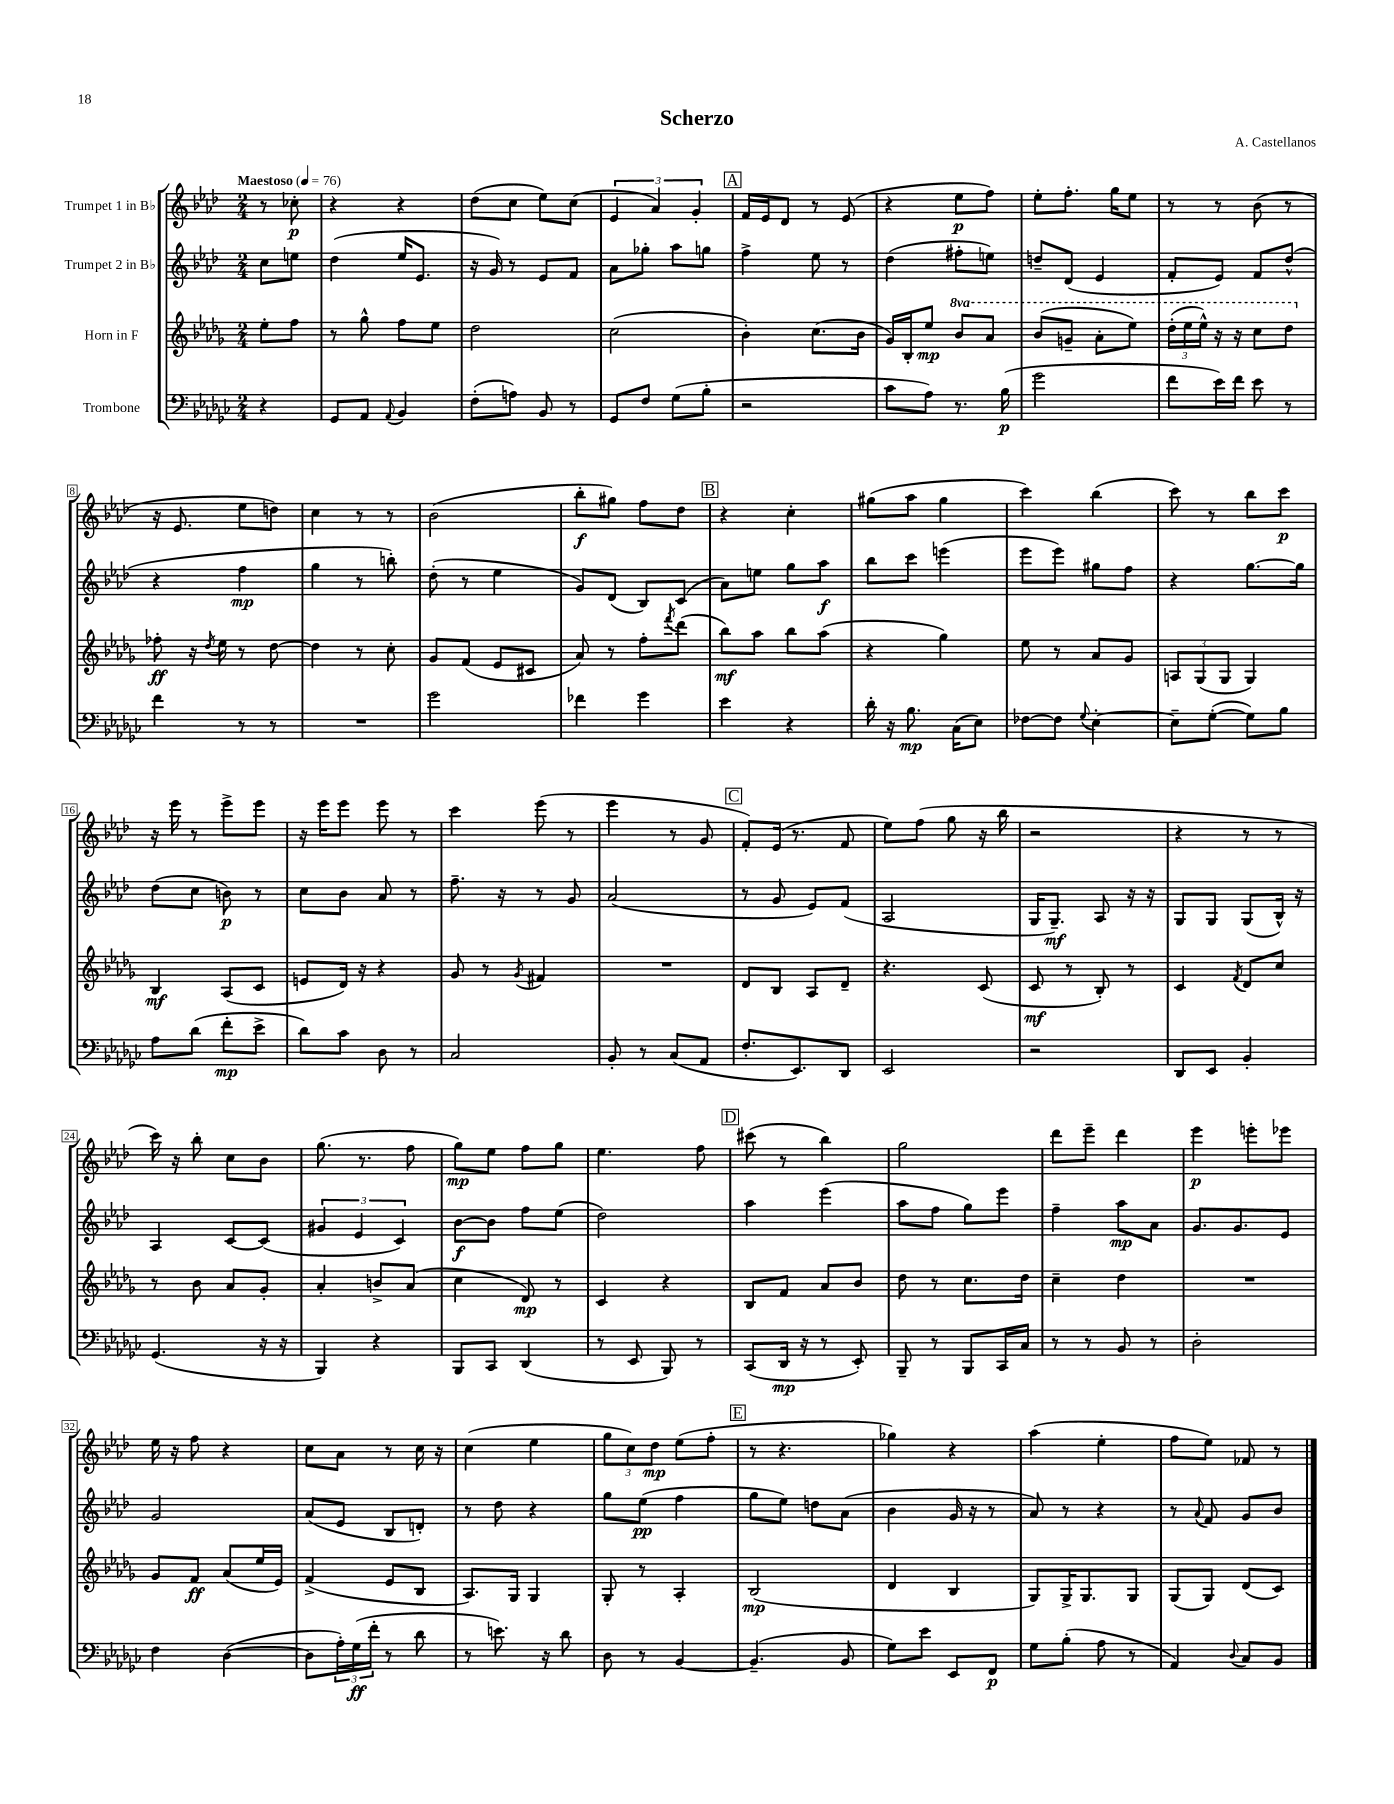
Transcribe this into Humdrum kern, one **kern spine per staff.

**kern	**dynam	**kern	**dynam	**kern	**dynam	**kern	**dynam
*part4	*part4	*part3	*part3	*part2	*part2	*part1	*part1
*staff4	*staff4	*staff3	*staff3	*staff2	*staff2	*staff1	*staff1
*I"Trombone	*	*I"Horn in F	*	*I"Trumpet 2 in B♭	*	*I"Trumpet 1 in B♭	*
*clefF4	*	*clefG2	*	*clefG2	*	*clefG2	*
*k[b-e-a-d-g-c-]	*	*k[b-e-a-d-g-]	*	*k[b-e-a-d-]	*	*k[b-e-a-d-]	*
*M2/4	*	*M2/4	*	*M2/4	*	*M2/4	*
*MM76	*	*MM76	*	*MM76	*	*MM76	*
=	=	=	=	=	=	=	=
!	!	!	!	!	!	!LO:TX:a:B:t=Maestoso	!
4r	.	8ee-'\L	.	8cc\L	.	8r	.
.	.	8ff\J	.	8een\J	.	8cc-X'\	p
=1	=1	=1	=1	=1	=1	=1	=1
8GG-/L	.	8r	.	(4dd-\	.	4r	.
8AA-/J	.	8gg-^^\	.	.	.	.	.
8qqAA-/	.	.	.	.	.	.	.
4BB-/	.	8ff\L	.	16ee-/KL	.	4r	.
.	.	.	.	8.e-/J	.	.	.
.	.	8ee-\J	.	.	.	.	.
=2	=2	=2	=2	=2	=2	=2	=2
(8F'\L	.	2dd-\	.	16r	.	(8dd-\L	.
.	.	.	.	16g/)	.	.	.
8An\J)	.	.	.	8r	.	8cc\J	.
8BB-/	.	.	.	8e-/L	.	8ee-\L)	.
8r	.	.	.	8f/J	.	(8cc\J	.
=3	=3	=3	=3	=3	=3	=3	=3
8GG-/L	.	(2cc\	.	8a-\L	.	6e-/	.
8F/J	.	.	.	8gg-X'\J	.	.	.
.	.	.	.	.	.	6a-/)	.
(8G-\L	.	.	.	8aa-\L	.	.	.
.	.	.	.	.	.	6g'/	.
8B-'\J	.	.	.	8ggn\J	.	.	.
!!LO:REH:place=s1:t=A
=4	=4	=4	=4	=4	=4	=4	=4
2r	.	4b-'\)	.	4ff^\	.	16f/LL	.
.	.	.	.	.	.	16e-/J	.
.	.	.	.	.	.	8d-/J	.
.	.	(8.cc\L	.	8ee-\	.	8r	.
.	.	.	.	8r	.	(8e-/	.
.	.	16b-\Jk	.	.	.	.	.
=5	=5	=5	=5	=5	=5	=5	=5
8c-\L	.	16g-/LL)	.	(4dd-\	.	4r	.
.	.	16B-'/J	.	.	.	.	.
8A-\J)	.	8ee-/J	mp	.	.	.	.
*	*	*8va	*	*	*	*	*
8.r	.	8bb-/L	.	8ff#X'\L	.	8ee-\L	p
.	.	8aa-/J	.	8een\J)	.	8ff\J)	.
(16B-\	p	.	.	.	.	.	.
=6	=6	=6	=6	=6	=6	=6	=6
2g-\	.	(8bb-/L	.	8ddn~/L	.	8ee-'\L	.
.	.	8ggn~/J	.	(8d-/J	.	8.ff'\J	.
.	.	8aa-'\L	.	4e-/	.	.	.
.	.	.	.	.	.	16gg\KL	.
.	.	8eee-\J)	.	.	.	8ee-\J	.
=7	=7	=7	=7	=7	=7	=7	=7
8f\L	.	(24ddd-'\LL	.	8f'/L	.	8r	.
.	.	24eee-\	.	.	.	.	.
.	.	24eee-^^\JJ)	.	.	.	.	.
16e-\L)	.	16r	.	8e-/J)	.	8r	.
16f\JJ	.	16r	.	.	.	.	.
8e-\	.	8ccc\L	.	8f/L	.	(8b-\	.
8r	.	8ddd-\J	.	(8dd-^^/J	.	8r	.
!!LO:LB:g=z
=8	=8	=8	=8	=8	=8	=8	=8
*	*	*X8va	*	*	*	*	*
4f\	.	8ff-X'\	ff	4r	.	16r	.
.	.	.	.	.	.	8.e-/	.
.	.	16r	.	.	.	.	.
.	.	8qdd-/	.	.	.	.	.
.	.	16ee-\	.	.	.	.	.
8r	.	8r	.	4ff\	mp	8ee-\L	.
8r	.	[8dd-\	.	.	.	8ddn\J)	.
=9	=9	=9	=9	=9	=9	=9	=9
2r	.	4dd-\]	.	4gg\	.	4cc\	.
.	.	8r	.	8r	.	8r	.
.	.	8cc'\	.	8bbn'\)	.	8r	.
=10	=10	=10	=10	=10	=10	=10	=10
2g-\	.	8g-/L	.	(8dd-'\	.	(2b-\	.
.	.	(8f/J	.	8r	.	.	.
.	.	8e-/L	.	4ee-\	.	.	.
.	.	8c#X/J	.	.	.	.	.
=11	=11	=11	=11	=11	=11	=11	=11
4f-X\	.	8a-/)	.	8g/L)	.	8bb-'\L	f
.	.	8r	.	(8d-/J	.	8gg#X\J)	.
4g-\	.	8ff'\L	.	8B-/L)	.	8ff\L	.
.	.	8qfff/	.	.	.	.	.
.	.	(8ddd-\J	.	(8c/J	.	8dd-\J	.
!!LO:REH:place=s1:t=B
=12	=12	=12	=12	=12	=12	=12	=12
4e-\	.	8bb-\L)	mf	8a-\L)	.	4r	.
.	.	8aa-\J	.	8een\J	.	.	.
4r	.	8bb-\L	.	8gg\L	.	4cc'\	.
.	.	(8aa-\J	.	8aa-\J	f	.	.
=13	=13	=13	=13	=13	=13	=13	=13
16d-'\	.	4r	.	8bb-\L	.	(8gg#X\L	.
16r	.	.	.	.	.	.	.
8.B-\	mp	.	.	8ccc\J	.	8aa-\J	.
.	.	4gg-\)	.	(4eeen\	.	4gg#\	.
(16C-\KL	.	.	.	.	.	.	.
8E-\J)	.	.	.	.	.	.	.
=14	=14	=14	=14	=14	=14	=14	=14
[8F-X\L	.	8ee-\	.	8eee-\L	.	4ccc\)	.
8F-\J]	.	8r	.	8eee-\J)	.	.	.
8qqG-/	.	.	.	.	.	.	.
[4E-'\	.	8a-/L	.	8gg#X\L	.	(4bb-\	.
.	.	8g-/J	.	8ff\J	.	.	.
=15	=15	=15	=15	=15	=15	=15	=15
8E-~\L]	.	12An/L	.	4r	.	8ccc\)	.
.	.	(12G-/	.	.	.	.	.
([8G-'\J	.	.	.	.	.	8r	.
.	.	12G-/J	.	.	.	.	.
8G-\L])	.	4G-/)	.	[8.gg\L	.	8bb-\L	.
8B-\J	.	.	.	.	.	8ccc\J	p
.	.	.	.	16gg\Jk]	.	.	.
!!LO:LB:g=z
=16	=16	=16	=16	=16	=16	=16	=16
8A-\L	.	4B-/	mf	(8dd-\L	.	16r	.
.	.	.	.	.	.	16eee-\	.
(8d-\J	.	.	.	8cc\J	.	8r	.
8f'\L	mp	(8A-/L	.	8bn\)	p	8eee-^\L	.
8e-^\J	.	8c/J	.	8r	.	8eee-\J	.
=17	=17	=17	=17	=17	=17	=17	=17
8d-\L)	.	8en/L	.	8cc\L	.	16r	.
.	.	.	.	.	.	16eee-\KL	.
8c-\J	.	16d-/Jk)	.	8b-\J	.	8eee-\J	.
.	.	16r	.	.	.	.	.
8D-\	.	4r	.	8a-/	.	8eee-\	.
8r	.	.	.	8r	.	8r	.
=18	=18	=18	=18	=18	=18	=18	=18
2C-/	.	8g-/	.	8.ff~\	.	4ccc\	.
.	.	8r	.	.	.	.	.
.	.	.	.	16r	.	.	.
.	.	8qg-/	.	.	.	.	.
.	.	4f#X/	.	8r	.	(8eee-\	.
.	.	.	.	8g/	.	8r	.
=19	=19	=19	=19	=19	=19	=19	=19
8BB-'/	.	2r	.	(2a-/	.	4eee-\	.
8r	.	.	.	.	.	.	.
(8C-/L	.	.	.	.	.	8r	.
8AA-/J	.	.	.	.	.	8g/	.
!!LO:REH:place=s1:t=C
=20	=20	=20	=20	=20	=20	=20	=20
8.F'/L	.	8d-/L	.	8r	.	8f'/L)	.
.	.	8B-/J	.	8g/	.	(16e-/Jk	.
8.EE-/)	.	.	.	.	.	8.r	.
.	.	8A-/L	.	8e-/L)	.	.	.
8DD-/J	.	8d-~/J	.	(8f/J	.	8f/	.
=21	=21	=21	=21	=21	=21	=21	=21
2EE-/	.	4.r	.	2A-/	.	8ee-\L)	.
.	.	.	.	.	.	(8ff\J	.
.	.	.	.	.	.	8gg\	.
.	.	(8c/	.	.	.	16r	.
.	.	.	.	.	.	16bb-\	.
=22	=22	=22	=22	=22	=22	=22	=22
2r	.	8c/	mf	16G/KL	.	2r	.
.	.	.	.	8.G~/J)	mf	.	.
.	.	8r	.	.	.	.	.
.	.	8B-'/)	.	8A-/	.	.	.
.	.	8r	.	16r	.	.	.
.	.	.	.	16r	.	.	.
=23	=23	=23	=23	=23	=23	=23	=23
8DD-/L	.	4c/	.	8G/L	.	4r	.
8EE-/J	.	.	.	8G/J	.	.	.
.	.	8qf/	.	.	.	.	.
4BB-'/	.	8d-/L	.	(8G/L	.	8r	.
.	.	8cc/J	.	16B-^^/Jk)	.	8r	.
.	.	.	.	16r	.	.	.
!!LO:LB:g=z
=24	=24	=24	=24	=24	=24	=24	=24
(4.GG-/	.	8r	.	4A-/	.	16ccc\)	.
.	.	.	.	.	.	16r	.
.	.	8b-\	.	.	.	8bb-'\	.
.	.	8a-/L	.	[8c/L	.	8cc\L	.
16r	.	8g-'/J	.	(8c/J]	.	8b-\J	.
16r	.	.	.	.	.	.	.
=25	=25	=25	=25	=25	=25	=25	=25
4BBB-/)	.	4a-'/	.	6g#X/	.	(8.gg\	.
.	.	.	.	6e-/	.	.	.
.	.	.	.	.	.	8.r	.
4r	.	8bn^/L	.	.	.	.	.
.	.	.	.	6c/)	.	.	.
.	.	(8a-/J	.	.	.	8ff\	.
=26	=26	=26	=26	=26	=26	=26	=26
8BBB-/L	.	4cc\	.	[8b-\L	f	8gg\L)	mp
8CC-/J	.	.	.	8b-\J]	.	8ee-\J	.
(4DD-/	.	8d-/)	mp	8ff\L	.	8ff\L	.
.	.	8r	.	(8ee-\J	.	8gg\J	.
=27	=27	=27	=27	=27	=27	=27	=27
8r	.	4c/	.	2dd-\)	.	4.ee-\	.
8EE-/	.	.	.	.	.	.	.
8BBB-/)	.	4r	.	.	.	.	.
8r	.	.	.	.	.	8ff\	.
!!LO:REH:place=s1:t=D
=28	=28	=28	=28	=28	=28	=28	=28
(8CC-/L	.	8B-/L	.	4aa-\	.	(8ccc#X\	.
16DD-/Jk	mp	8f/J	.	.	.	8r	.
16r	.	.	.	.	.	.	.
8r	.	8a-/L	.	(4eee-\	.	4bb-\)	.
8EE-'/)	.	8b-/J	.	.	.	.	.
=29	=29	=29	=29	=29	=29	=29	=29
8BBB-~/	.	8dd-\	.	8aa-\L	.	2gg\	.
8r	.	8r	.	8ff\J	.	.	.
8BBB-/L	.	8.cc\L	.	8gg\L)	.	.	.
16CC-/L	.	.	.	8eee-\J	.	.	.
16C-/JJ	.	16dd-\Jk	.	.	.	.	.
=30	=30	=30	=30	=30	=30	=30	=30
8r	.	4cc~\	.	4ff~\	.	8ddd-\L	.
8r	.	.	.	.	.	8eee-~\J	.
8BB-/	.	4dd-\	.	8aa-\L	mp	4ddd-\	.
8r	.	.	.	8a-\J	.	.	.
=31	=31	=31	=31	=31	=31	=31	=31
2D-'\	.	2r	.	8.g/L	.	4eee-\	p
.	.	.	.	8.g/	.	.	.
.	.	.	.	.	.	8eeen'\L	.
.	.	.	.	8e-/J	.	8eee-X\J	.
!!LO:LB:g=z
=32	=32	=32	=32	=32	=32	=32	=32
4F\	.	8g-/L	.	2g/	.	16ee-\	.
.	.	.	.	.	.	16r	.
.	.	8f/J	ff	.	.	8ff\	.
([4D-\	.	(8a-/L	.	.	.	4r	.
.	.	16ee-/L	.	.	.	.	.
.	.	16e-/JJ)	.	.	.	.	.
=33	=33	=33	=33	=33	=33	=33	=33
8D-\L]	.	(4f^/	.	(8a-/L	.	8cc\L	.
24A-'\L)	.	.	.	8e-/J	.	8a-\J	.
(24G-\	ff	.	.	.	.	.	.
24f'\JJ	.	.	.	.	.	.	.
8r	.	8e-/L	.	8B-/L	.	8r	.
8d-\	.	8B-/J	.	8dn'/J)	.	16cc\	.
.	.	.	.	.	.	16r	.
=34	=34	=34	=34	=34	=34	=34	=34
8r	.	8.A-/L)	.	8r	.	(4cc\	.
8.en\)	.	.	.	8dd-\	.	.	.
.	.	16G-/Jk	.	.	.	.	.
.	.	4G-/	.	4r	.	4ee-\	.
16r	.	.	.	.	.	.	.
8d-\	.	.	.	.	.	.	.
=35	=35	=35	=35	=35	=35	=35	=35
8D-\	.	8G-'/	.	8gg\L	.	12gg\L	.
.	.	.	.	.	.	12cc\)	.
8r	.	8r	.	(8ee-\J	pp	.	.
.	.	.	.	.	.	12dd-\J	mp
[4BB-/	.	4A-'/	.	4ff\	.	(8ee-\L	.
.	.	.	.	.	.	8ff'\J	.
!!LO:REH:place=s1:t=E
=36	=36	=36	=36	=36	=36	=36	=36
(4.BB-~/]	.	(2B-/	mp	8gg\L	.	8r	.
.	.	.	.	8ee-\J)	.	4.r	.
.	.	.	.	8ddn\L	.	.	.
8BB-/	.	.	.	(8a-\J	.	.	.
=37	=37	=37	=37	=37	=37	=37	=37
8G-\L)	.	4d-/	.	4b-\	.	4gg-X\)	.
8e-\J	.	.	.	.	.	.	.
8EE-/L	.	4B-/	.	16g/	.	4r	.
.	.	.	.	16r	.	.	.
8FF/J	p	.	.	8r	.	.	.
=38	=38	=38	=38	=38	=38	=38	=38
8G-\L	.	8G-/L)	.	8a-/)	.	(4aa-\	.
(8B-'\J	.	16G-^/K	.	8r	.	.	.
.	.	8.G-/	.	.	.	.	.
8A-\	.	.	.	4r	.	4ee-'\	.
8r	.	8G-/J	.	.	.	.	.
=39	=39	=39	=39	=39	=39	=39	=39
4AA-/)	.	(8G-/L	.	8r	.	8ff\L	.
.	.	.	.	8qqa-/	.	.	.
.	.	8G-/J)	.	8f/	.	8ee-\J)	.
8qqD-/	.	.	.	.	.	.	.
8C-/L	.	(8d-/L	.	8g/L	.	8f-X/	.
8BB-/J	.	8c/J)	.	8b-/J	.	8r	.
==	==	==	==	==	==	==	==
*-	*-	*-	*-	*-	*-	*-	*-
